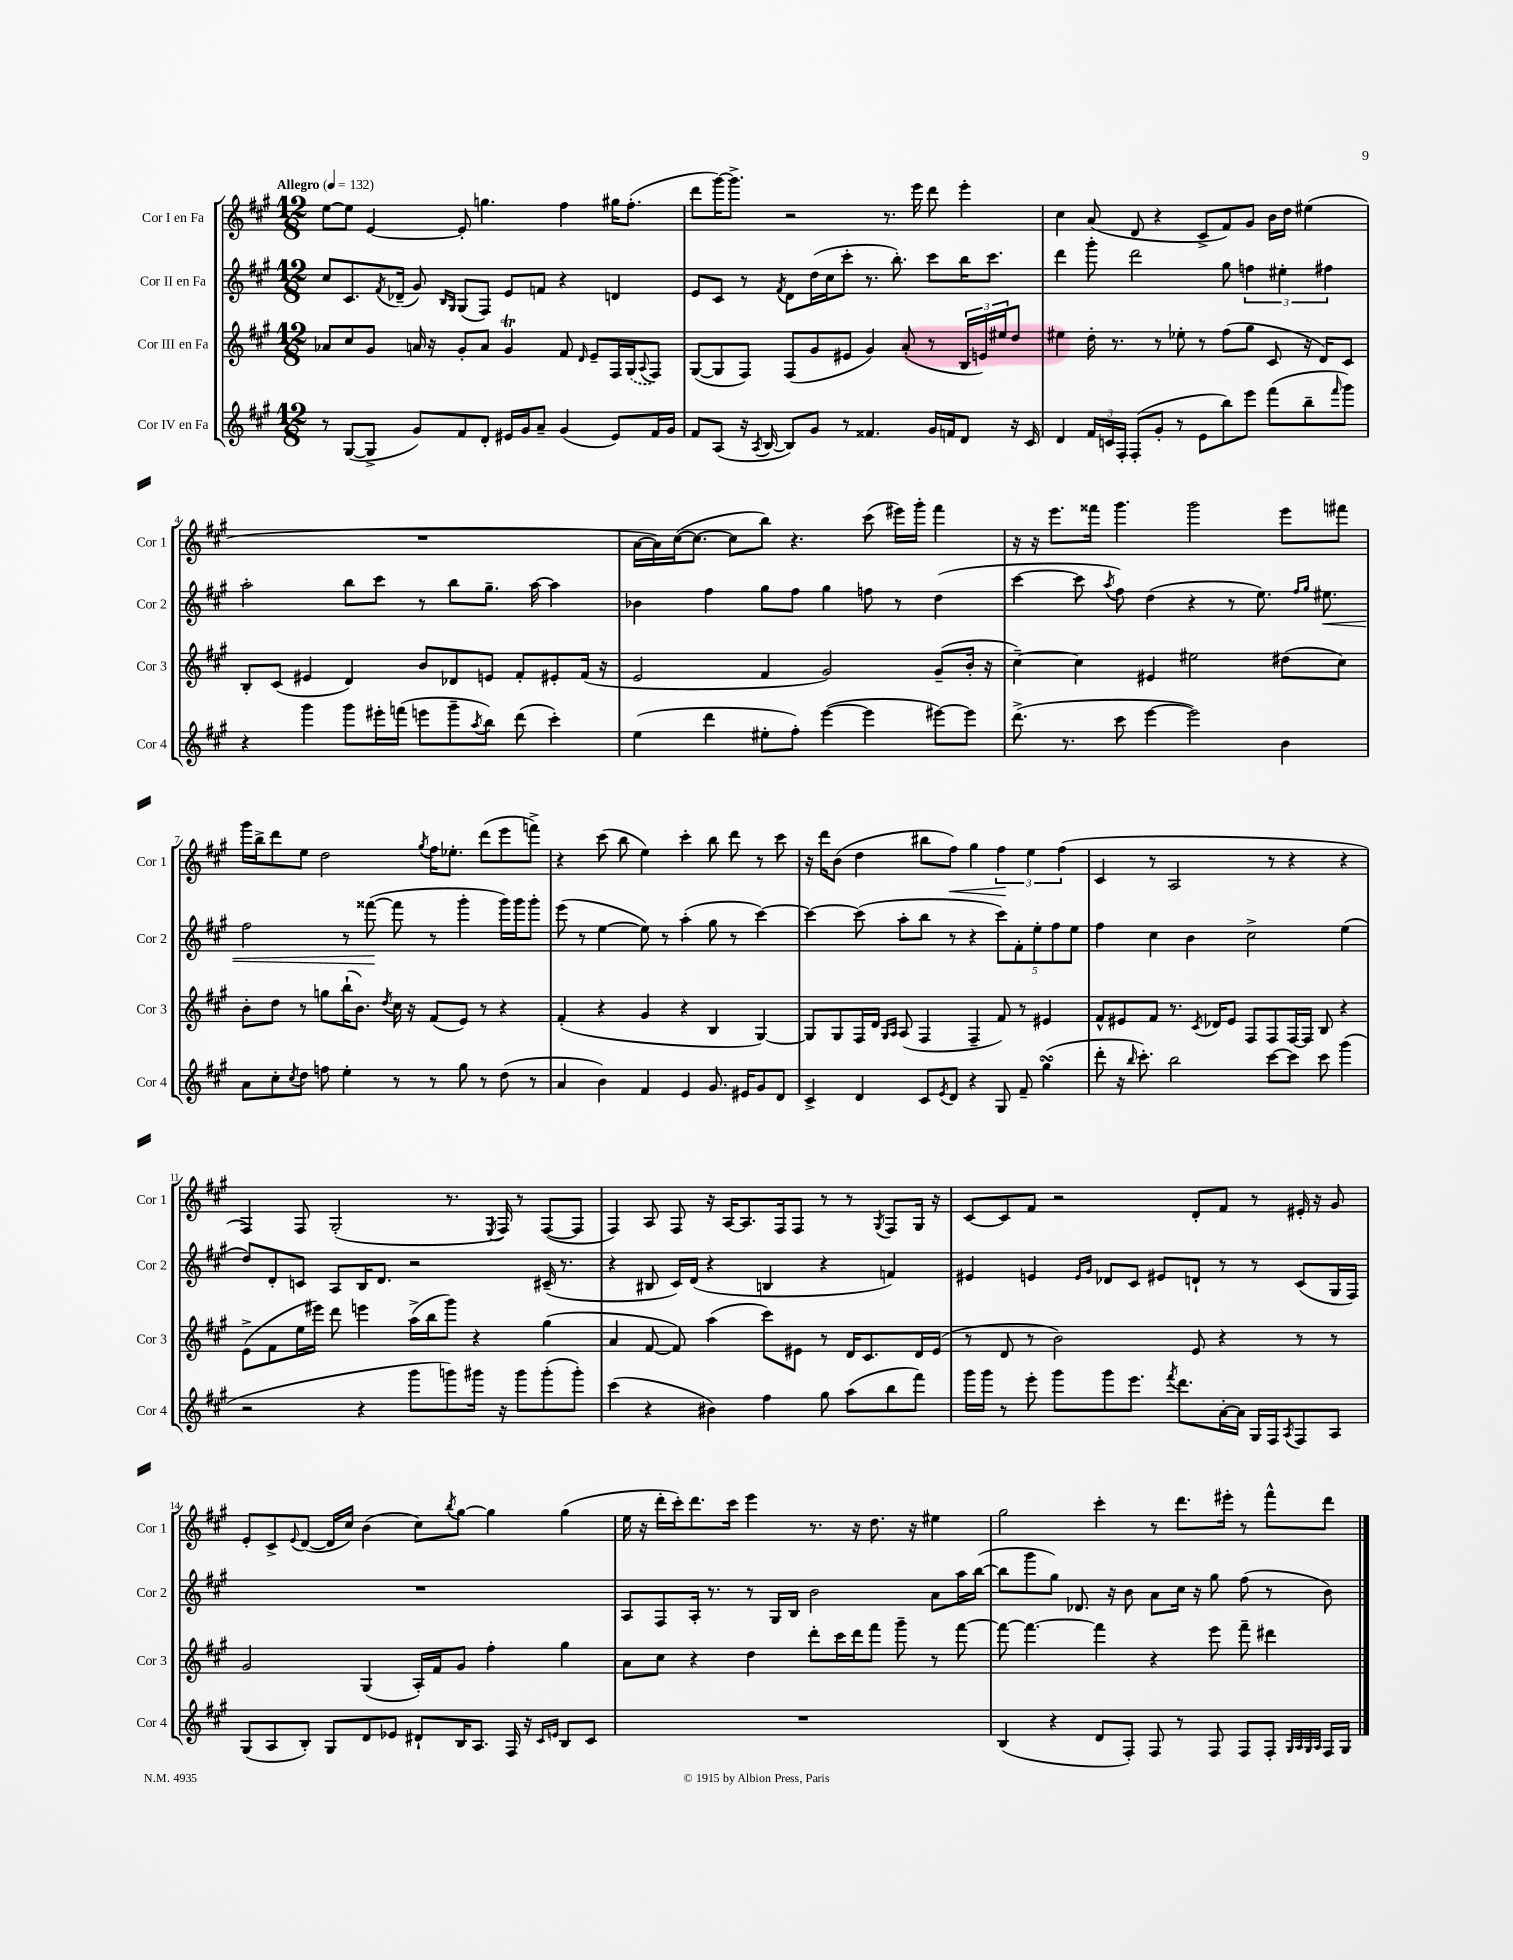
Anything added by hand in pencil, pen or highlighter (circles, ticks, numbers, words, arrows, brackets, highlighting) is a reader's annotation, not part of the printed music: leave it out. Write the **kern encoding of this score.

**kern	**kern	**kern	**kern
*staff4	*staff3	*staff2	*staff1
*clefG2	*clefG2	*clefG2	*clefG2
*k[f#c#g#]	*k[f#c#g#]	*k[f#c#g#]	*k[f#c#g#]
*M12/8	*M12/8	*M12/8	*M12/8
*MM132	*MM132	*MM132	*MM132
8r	8a-	8cc#	[8ee
([8G#	8cc#	8.c#	8ee]
8G#^]	8g#	.	[4e
.	.	8qf#	.
.	.	(16d-~	.
8g#)	16a	8g#)	.
.	16r	.	.
.	.	16qqB	.
.	.	16qqG#	.
8f#	8g#'	(8G#	8e']
8d'	8a	8F#)	4.gg
16e#	4g#	8e	.
16g#	.	.	.
8a~	.	8f	.
(4g#	8f#	4r	4ff#
.	16qqd	.	.
.	8e~	.	.
8e#)	16F#	4d	16gg#
.	(16G#	.	(8.ff#'
.	8qqA	.	.
16f#	8F#)	.	.
16g#	.	.	.
=	=	=	=
8f#	([8G#	8e	8ddd
(8A	8G#]	8c#	[16ggg#)
.	.	.	8.ggg#^]
16r	8F#)	8r	.
8qA	.	.	.
[16B	.	.	.
.	.	8qf#	.
8B])	(8F#	8d	2r
8g#	8g#	(16dd	.
.	.	16cc#	.
8r	8e#	8ccc#'	.
4.f##	4g#)	8.r	.
.	.	.	8.r
.	.	8.bb')	.
.	(8a'	.	.
.	.	.	16eee
16g#	8r	8ccc#	8ddd
16f	.	.	.
8d	24B	16bb	4eee'
.	24e)	.	.
.	.	8.ccc#	.
.	24ee#	.	.
16r	8dd	.	.
16c#	.	.	.
=	=	=	=
4d	4ee#	4ddd	4cc#
24f#	16dd'	8ggg#'	(8a
24c	.	.	.
.	8.r	.	.
24F#'	.	.	.
(8F#'	.	2ddd	8d
8g#'	8r	.	4r
8r	8ee-'	.	.
8e	8r	.	8c#^
8bb)	(8ff#	8gg#	8f#)
8eee	8gg#	6ff	8g#
(8fff#	8c#	.	16b
.	.	6ee#'	.
.	.	.	16dd
8bb~	16r	.	(4ee#
.	16d)	.	.
.	.	6ff#	.
16qqfff#	.	.	.
8ggg#)	8c#	.	.
=	=	=	=
4r	8B'	2aa'	1.r
.	(8c#	.	.
4ggg#	4e#	.	.
8ggg#	4d)	8bb	.
16eee#'	.	8ccc#	.
(16fff	.	.	.
8eee	8b	8r	.
8ggg#~	8d-	8bb	.
8qaa	.	.	.
8bb)	8e	8.gg#~	.
(8ddd	8f#'	.	.
.	.	[16aa	.
4ccc#')	8e#'	4aa]	.
.	(16f#	.	.
.	16r	.	.
=	=	=	=
(4ee	2e	4b-	[16a
.	.	.	16a])
.	.	.	([16cc#
.	.	.	8.cc#_
4ddd	.	4ff#	.
.	.	.	8cc#]
8ee#'	4f#	8gg#	8bb)
8ff#')	.	8ff#	4.r
([4eee	2g#)	4gg#	.
4eee]	.	8ff	(8ccc#
.	.	8r	16eee#)
.	.	.	16ggg#'
[8eee#)	(8g#~	(4dd	4fff#
8eee#]	16b'	.	.
.	16r	.	.
=	=	=	=
(8.ddd^	[4cc#~)	[4ccc#	16r
.	.	.	16r
.	.	.	8.eee
8.r	.	.	.
.	4cc#]	8ccc#]	.
.	.	.	16fff##
.	.	8qaa	.
8ccc#	.	8ff#)	4.ggg#
[4eee	4e#	(4dd	.
2eee])	2ee#	4r	2ggg#
.	.	8r	.
.	.	8.ee)	.
4b	(8dd#	.	8eee
.	.	16qqff#	.
.	.	16qqgg#	.
.	.	8.ee#	.
.	8cc#)	.	8fff#
=	=	=	=
8a	8b'	2ff#	16ggg#
.	.	.	16bb^
8cc#'	8dd	.	8ddd
8qcc#	.	.	.
8dd	8r	.	8ee
8ff	8gg	.	2dd
4ee'	(16bb`	8r	.
.	8.b)	.	.
.	.	([8fff##	.
.	8qdd	.	.
8r	16cc#	8fff##]	.
.	16r	.	.
.	.	.	8qgg#
8r	(8f#	8r	16ff#
.	.	.	8.ee-'
8gg#	8e)	4ggg#'	.
8r	8r	.	(8ddd
(8dd	4r	16ggg#)	8eee
.	.	16ggg#	.
8r	.	8ggg#'	8fff^)
=	=	=	=
4a	(4f#'	(8eee	4r
.	.	8r	.
4b)	4r	[4ee	(8ccc#
.	.	.	8bb
4f#	4g#	8ee])	4ee)
.	.	8r	.
4e	4r	(4aa'	4ccc#'
8.g#	4B	8gg#	8bb
.	.	8r	8ddd
16e#	.	.	.
8g#	[4G#)	[4ccc#)	8r
8d	.	.	8ccc#
=	=	=	=
4c#^	8G#]	4ccc#_	16r
.	.	.	16ddd
.	8G#	.	(8b
4d	16F#	(8ccc#]	4dd
.	16d	.	.
.	16qqG#	.	.
.	16qqA	.	.
.	(8A	8aa'	.
8c#	4F#	8bb	8bb#
8qe	.	.	.
8d	.	8r	8ff#)
4r	4F#~	4r	4gg#
8G#	8f#)	10ccc#)	6ff#
.	.	10f#'	.
8f#~	8r	.	.
.	.	.	6ee
.	.	10ee'	.
(4gg#	4e#	.	.
.	.	10ff#	.
.	.	.	(6ff#
.	.	10ee	.
=	=	=	=
8ddd'	8f#^^	4ff#	4c#
16r	8e#	.	.
16qqbb	.	.	.
8.ccc#')	.	.	.
.	8f#	4cc#	8r
2bb	8.r	.	2A
.	.	4b	.
.	8qc#	.	.
.	16d-	.	.
.	8e#	.	.
.	8F#	2cc#^	.
[8ccc#	8F#	.	8r
8ccc#]	[16F#	.	4r
.	16F#]	.	.
8ccc#	8B	.	.
(4ggg#	4r	(4ee	4r
=	=	=	=
2r	(8e^	8dd)	4F#)
.	8f#	8d'	.
.	16ee	8c	8F#
.	16eee#)	.	.
.	8ddd	8A	(2G#'
4r	4eee	16B	.
.	.	8.d	.
8ggg#	(16aa^	2r	.
.	16bb	.	.
8ggg)	8ggg#)	.	8.r
16ggg#	4r	.	.
.	.	.	8qE
16r	.	.	16F#)
8ggg#	.	.	8r
(8ggg#'	(4gg#	(16c#~	([8F#
.	.	8.r	.
8ggg#')	.	.	8F#]
=	=	=	=
(4ccc#	4a	4r	4F#)
4r	[8f#	8B#	8A
.	8f#])	16c#)	8F#
.	.	(16d	.
4b#)	(4aa	4r	16r
.	.	.	[16A
.	.	.	8.A]
4ff#	8ccc#)	4B	.
.	.	.	16F#
.	8e#	.	8F#
8gg#	8r	4r	8r
(8aa	16d	.	8r
.	8.c#	.	.
.	.	.	8qG#
8bb	.	4f)	8F#
8fff#)	16d	.	16G#
.	(16e#	.	16r
=	=	=	=
16ggg#	8r	4e#	[8c#
16ggg#	.	.	.
8r	8d	.	8c#]
8eee'	8r	4e	8f#
8ggg#	2b)	.	2r
.	.	16qqe	.
.	.	16qqg#	.
8ggg#	.	8d-	.
8.eee	.	8c#	.
.	.	8e#	.
8qfff#	.	.	.
8.ddd	.	.	.
.	8e	8d`	8d'
[16a'	4r	8r	8f#
16a]	.	.	.
16G#	.	8r	8r
16F#	.	.	.
8qA	.	.	.
8F#	8r	(8c#	16e#'
.	.	.	16r
8A	8r	16G#	8g#
.	.	16F#)	.
=	=	=	=
(8G#	2g#	1.r	8e'
8A	.	.	8c#^
.	.	.	8qqe
8B')	.	.	([8d
8G#	.	.	16d]
.	.	.	16cc#)
8d	(4G#	.	(4b
8e-	.	.	.
8d#`	16A')	.	8cc#)
.	16f#	.	.
.	.	.	8qbb
16B	8g#	.	[8gg#
8.A	.	.	.
.	4ff#'	.	4gg#]
16F#	.	.	.
16r	.	.	.
16qqc#	.	.	.
16qqe	.	.	.
8B	4gg#	.	(4gg#
8c#	.	.	.
=	=	=	=
1.r	8a	8A	16ee
.	.	.	16r
.	8cc#	8F#	16ddd'
.	.	.	16ccc#')
.	4r	16A'	8.ddd
.	.	8.r	.
.	.	.	16ccc#
.	4dd	8r	4eee
.	.	16G#	.
.	.	16B	.
.	8ddd'	2b	8.r
.	16ccc#	.	.
.	16ddd	.	16r
.	8fff#	.	8.dd
.	8ggg#~	.	.
.	.	.	16r
.	8r	8a	4ee#
.	[8fff#	16aa	.
.	.	([16bb	.
=	=	=	=
(4B	8fff#_	8bb]	2gg#
.	4.fff#_	8ggg#	.
4r	.	8gg#)	.
.	.	8.d-	.
8d	4fff#]	.	4ccc#'
.	.	16r	.
8F#')	.	8b	.
8F#	4r	8a	8r
8r	.	16cc#	8.ddd
.	.	16r	.
8F#	8eee	8gg#	.
.	.	.	16eee#'
8F#	8fff#~	(8ff#	8r
8F#'	4ddd#	8r	8fff#^^
32qqG#	.	.	.
32qqA	.	.	.
32qqG#	.	.	.
32qqA	.	.	.
16F#	.	8b)	8ddd
16G#	.	.	.
==	==	==	==
*-	*-	*-	*-
